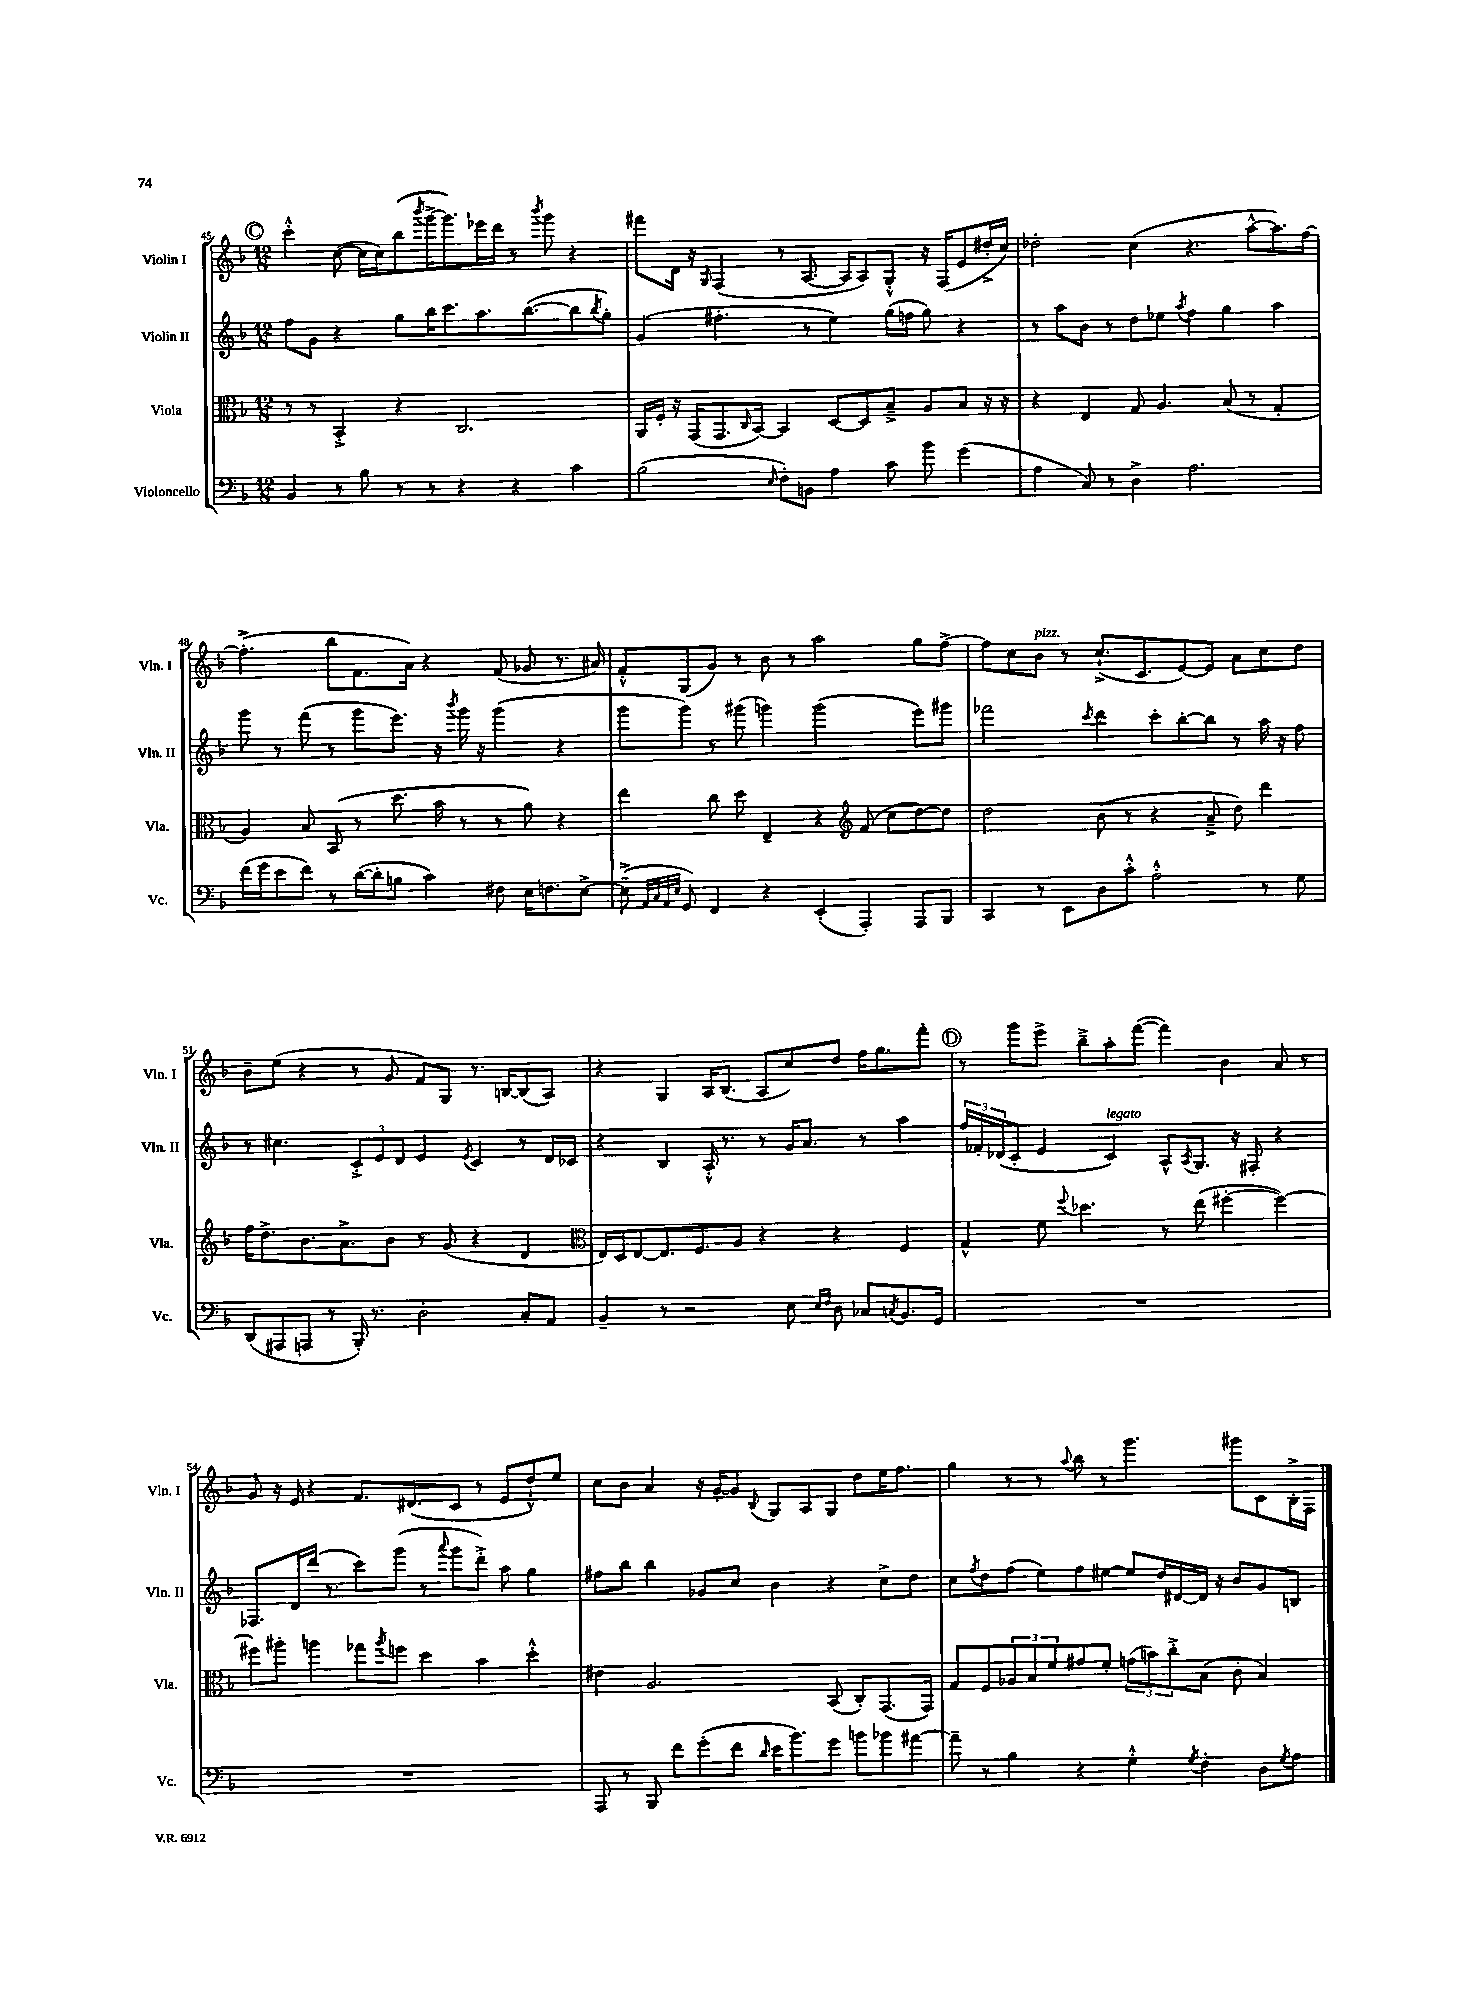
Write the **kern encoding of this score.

**kern	**kern	**kern	**kern
*part4	*part3	*part2	*part1
*staff4	*staff3	*staff2	*staff1
*I"Violoncello	*I"Viola	*I"Violin II	*I"Violin I
*I'Vc.	*I'Vla.	*I'Vln. II	*I'Vln. I
*clefF4	*clefC3	*clefG2	*clefG2
*k[b-]	*k[b-]	*k[b-]	*k[b-]
*M12/8	*M12/8	*M12/8	*M12/8
!!LO:REH:place=s1:t=C
=45	=45	=45	=45
4BB-/	8r	8ff\L	4ccc'^^\
.	8r	8g\J	.
8r	4BB-'^/	4r	([8cc\
8B-\	.	.	16cc\LL]
.	.	.	16cc\J)
8r	4r	8gg\L	(8bb-\
.	.	.	8qbbb-/
8r	.	16bb-\K	[16ggg^\K
.	.	8.ccc\	8.ggg\])
4r	2.C/	.	.
.	.	8.aa\	16eee-X\L
.	.	.	16ddd\JJ
4r	.	.	8r
.	.	([8.bb-\	.
.	.	.	8qbbb-/
.	.	.	8ggg\
4c\	.	8bb-\]	4r
.	.	8qbb-/	.
.	.	8gg'\J)	.
=46	=46	=46	=46
(2B-\	16AA/LL	(4g/	8fff#X\L
.	16F'/JJ	.	.
.	16r	.	16d\Jk
.	(16GG/KL	.	16r
.	.	.	16qqG/
.	8.GG/	4.ff#X'\	(4F/
.	16qqC/	.	.
.	[16BB-/Jk)	.	.
16qqE/	.	.	.
8F'\L)	4BB-/]	.	8r
8BBn\J	.	8r	[8.A/
4A\	[8D/L	4ee\)	.
.	.	.	16A/KL]
.	8D/]	.	8A/)
8c\	8B-~^/J	(16gg\LL	8G'^^/J
.	.	16ffn\JJ	.
8b-\	8A/L	8gg\)	16r
.	.	.	(16F/KL
(4g\	8B-/J	4r	8e/
.	16r	.	16dd#X'^/L
.	16r	.	16cc/JJ)
=47	=47	=47	=47
4A\	4r	8r	2dd-X'\
.	.	8aa\L	.
8C/)	4E/	8b-\J	.
8r	.	8r	.
4D^\	8G/	8dd\L	(4cc\
.	4.A/	8ee-X\J	.
.	.	8qaa/	.
2.A\	.	4ff\	4.r
.	(8B-/	4gg\	.
.	8r	.	[8aa^^\L
.	4G'/	4aa\	8.aa\])
.	.	.	[16ff\Jk
!!LO:LB:g=z
=48	=48	=48	=48
(16f\LL	4A/)	8ggg\	(4.ff'^\]
16g\J	.	.	.
8e\	.	8r	.
8f\J)	8B-/	(8fff\	.
8r	(8BB-/	8r	8bb-\L
([16d\LL	8r	8ggg\L	8.f\
16d'\J]	.	.	.
8Bn\J	8.dd\	8.eee\J)	.
.	.	.	16a\Jk)
4c\)	.	.	4r
.	16b-\	16r	.
.	.	8qbbb-/	.
.	8r	16ggg\	.
.	.	16r	.
8F#X\	8r	(4ggg\	(8f/
16E\KL	8a\)	.	8g-X/
8.Fn\	.	.	.
.	4r	4r	8.r
[8E^\J	.	.	.
.	.	.	16a#X/)
=49	=49	=49	=49
(8E~^\]	4ee\	8ggg\L	8f'^^/L
32qqAA/LLL	.	.	.
32qqC/	.	.	.
32qqAA/	.	.	.
32qqE/JJJ	.	.	.
8GG/)	.	8ggg\J)	(8G/
4FF/	8cc\	8r	8g/J)
.	8dd\	(8ggg#X\	8r
4r	4E~/	4gggn\)	8b-\
.	.	.	8r
(4EE'/	4r	(2ggg\	2aa\
*	*clefG2	*	*
4AAA'/)	(8f/	.	.
.	8cc\L	.	.
8AAA/L	[8dd\)	8eee\L)	8gg\L
8BBB-/J	8dd\J]	8ggg#X\J	[8ff^\J
=50	=50	=50	=50
4CC/	2dd\	2fff-X\	8ff\L]
.	.	.	8cc\
!	!	!	!LO:TX:a:i:t=pizz.
8r	.	.	8b-\J
8EE\L	.	.	8r
.	.	8qccc/	.
8D\	(8b-\	4ddd\	(8.cc`^/L
8c'^^\J	8r	.	.
.	.	.	8.c/
2A'^^\	4r	8ccc'\L	.
.	.	[8bb-'\	[8e/)
.	8a~^/	8bb-\J]	8e/J]
.	8dd\)	8r	8a\L
8r	4ddd\	16aa\	8cc\
.	.	16r	.
8G\	.	8ff\	8dd\J
!!LO:LB:g=z
=51	=51	=51	=51
(8DD/L	16ff\KL	8r	8b-~\L
.	8.dd^\	.	.
8AAA#X/	.	4.cc#X\	(8ee\J
8AAAn/J	8.b-\	.	4r
8r	.	.	.
.	8.a^\	.	.
16BBB-'/)	.	12c'^/L	8r
8.r	.	.	.
.	.	12e/	.
.	8b-\J	.	8g/
.	.	12d/J	.
2D'\	8r	4e/	8f/L)
.	(8g/	.	8G/J
.	.	8qe/	.
.	4r	4c/	8.r
.	.	.	[16Bn/KL
8C'/L	4d/	8r	(8B/]
8AA/J	.	16d/LL	8A/J)
.	.	16c-X/JJ	.
=52	=52	=52	=52
*	*clefC3	*	*
4BB-~/	16E/LL)	4r	4r
.	16D/J	.	.
.	[8E/	.	.
8r	8.E/]	4B-/	4G/
2r	.	.	.
.	8.F/	.	.
.	.	16A'^^/	16A/KL
.	.	8.r	(8.B-/J
.	8A/J	.	.
.	4r	8r	8A/L
8E\	.	16g/KL	8cc/)
.	.	8.a/J	.
16qqE/LL	.	.	.
16qqF/JJ	.	.	.
8D\	4r	.	8dd/J
8C-X/L	.	8r	16ff\KL
.	.	.	8.gg\
8qCn/	.	.	.
8.BB-/	4F/	4aa\	.
.	.	.	8fff'\J
16GG/Jk	.	.	.
!!LO:REH:place=s1:t=D
=53	=53	=53	=53
1.r	4G^^/	24ff/LL	8r
.	.	24f-X'/	.
.	.	(24d-X/J	.
.	.	8c'/J	8ggg\L
.	8f\	4e/	8eee^\J
.	8qqff/	.	.
.	4.dd-X\	.	8bb-~^\L
!	!	!LO:TX:a:i:t=legato	!
.	.	4c/)	8aa'\
.	.	.	([8fff\J
.	8r	8A^^/L	4fff\])
.	.	8qA/	.
.	(8ee\	8.G/J	.
.	[4ff#X'\	.	4b-\
.	.	16r	.
.	.	8F#X'/	.
.	4ff#\_)	4r	8a/
.	.	.	8r
!!LO:LB:g=z
=54	=54	=54	=54
1.r	8ff#X\L]	8.F-X/L	8g/
.	8aa#X'\J	.	16r
.	.	16d/L	16e/
.	4aan\	(16ddd/JJ	4r
.	.	8.r	.
.	8gg-X\L	8ccc\L)	8.f/L
.	8qaa/	.	.
.	8ffn\J	(8ggg\J	.
.	.	.	(8.d#X/
.	4dd\	8r	.
.	.	8qqaaa/	.
.	.	8ggg\L	8c/J
.	4b-\	8ddd'^\J)	8r
.	.	8aa\	8e/L
.	4dd'^^\	4gg\	8dd`^^/)
.	.	.	8ee/J
=55	=55	=55	=55
8AAA/	4e#X\	8ff#X\L	8cc\L
8r	.	8bb-\J	8b-\J
8BBB-/	2.A/	4bb-\	4a/
8f\L	.	.	.
(8g'\	.	8g-X/L	16r
.	.	.	[16g'/KL
8f\J	.	8cc/J	8g/J]
16qqd/	.	.	8qqB-/
16e\KL	.	4b-\	8G/L
8.b-\)	.	.	.
.	.	.	8A/
8g\J	(8BB-/	4r	8G/J
8bn\L	8C'/L)	.	8dd\L
8b-X\	(8.GG/	8cc^\L	16ee\K
.	.	.	8.ff\J
[8a#X\J	.	8dd\J	.
.	16GG/Jk)	.	.
=56	=56	=56	=56
8a#~\]	8G/L	8cc\L	4gg\
.	.	8qff/	.
8r	8F/	8dd\	.
4B-\	12A-X/	(8ff\J	8r
.	12B-/	.	.
.	.	8ee\L)	8r
.	12f/	.	.
.	.	.	8qqaa/
4r	8g#X/	8ff\	8bb-\
.	8f'/J	[8ee#X\J	8r
4G'^^\	(12gn\L	8ee#/L]	4.ggg\
.	12bn\)	.	.
.	.	16dd/L	.
.	12cc'^\	.	.
.	.	[16d#X/	.
8qG/	.	.	.
4F'\	(8B-\J	16d#/JJ]	.
.	.	16r	.
.	8c'\	8b-/L	8ggg#X\L
8D\L	4B-/)	8g/	8c\
8qG/	.	.	.
8A\J	.	8Bn/J	16B-'^\L
.	.	.	16F\JJ
==	==	==	==
*-	*-	*-	*-
